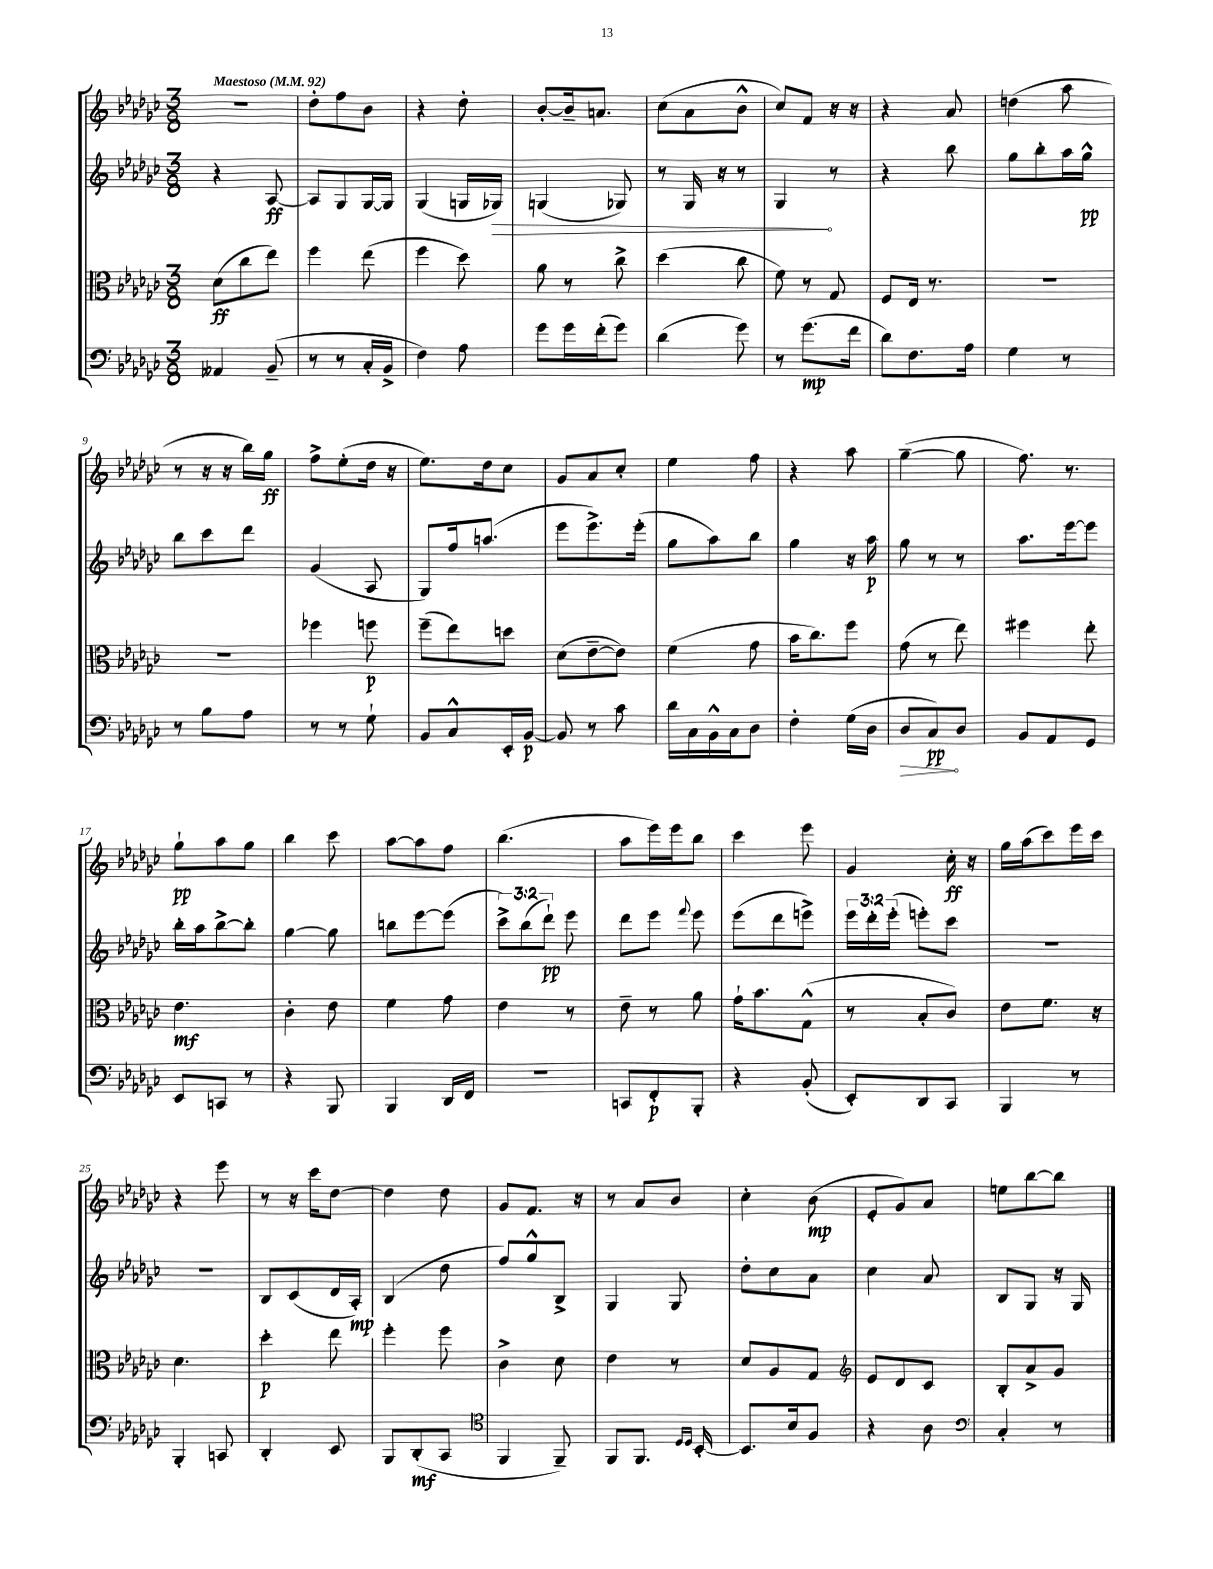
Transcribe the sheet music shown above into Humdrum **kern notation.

**kern	**kern	**kern	**kern
*staff4	*staff3	*staff2	*staff1
*clefF4	*clefC3	*clefG2	*clefG2
*k[b-e-a-d-g-c-]	*k[b-e-a-d-g-c-]	*k[b-e-a-d-g-c-]	*k[b-e-a-d-g-c-]
*M3/8	*M3/8	*M3/8	*M3/8
*MM92	*MM92	*MM92	*MM92
4AA--	(8d-	4r	4.r
.	8cc-	.	.
(8BB-~	8ee-)	[8A-	.
=	=	=	=
8r	4ff	8A-]	8dd-'
8r	.	8G-	8ff
16C-'	(8ee-	[16G-	8b-
16BB-^	.	16G-]	.
=	=	=	=
4F)	4ff	(4G-	4r
8A-	8dd-)	16G	8dd-'
.	.	16G-)	.
=	=	=	=
8g-	8a-	(4G	[8b-'
16g-	8r	.	16b-~]
(16f'	.	.	8.a
8g-)	8cc-^	8G-)	.
=	=	=	=
(4d-	(4dd-	8r	(8cc-
.	.	16G-	8a-
.	.	16r	.
8g-)	8cc-	8r	8b-^^
=	=	=	=
8r	8f)	4G-	8cc-)
(8.g-	8r	.	8f
.	8G-	8r	16r
16f	.	.	16r
=	=	=	=
8d-)	8F	4r	4r
8.F	16E-	.	.
.	8.r	.	.
.	.	8bb-	8a-
16A-	.	.	.
=	=	=	=
4G-	4.r	8gg-	(4dd
.	.	8bb-'	.
8r	.	16aa-	8aa-
.	.	16gg-^^	.
=	=	=	=
8r	4.r	8bb-	8r
8B-	.	8ccc-	16r
.	.	.	16r
8A-	.	8ddd-	16bb-)
.	.	.	16gg-
=	=	=	=
8r	4ff-	(4g-	8ff^
8r	.	.	(8ee-'
8G-`	8ff	8A-	16dd-
.	.	.	16r
=	=	=	=
8BB-	(8ff~	8G-)	8.ee-)
8C-^^	8ee-)	16ff	.
.	.	(8.aa	16dd-
16EE-'	8dd	.	8cc-
[16BB-	.	.	.
=	=	=	=
8BB-]	(8d-	8eee-	8g-
8r	[8e-~	8.eee-^)	8a-
8c-	8e-])	.	8cc-'
.	.	(16eee-'	.
=	=	=	=
16d-	(4f	8gg-	4ee-
16C-	.	.	.
16BB-^^	.	8aa-)	.
16C-	.	.	.
8D-	8g-	8bb-	8ff
=	=	=	=
4F'	16b-	4gg-	4r
.	8.cc-)	.	.
(16G-	8ff	16r	8aa-
16D-	.	16aa-	.
=	=	=	=
8D-	(8g-	8gg-	([4gg-~
8C-)	8r	8r	.
8D-	8ee-)	8r	8gg-]
=	=	=	=
8BB-	4ff#	8.aa-	8.ff)
8AA-	.	.	.
.	.	[16eee-	8.r
8GG-	8ee-'	8eee-]	.
=	=	=	=
8EE-	4.e-	16bb-'	8gg-`
.	.	16aa-	.
8CC	.	[8bb-^	8aa-
8r	.	8bb-']	8gg-
=	=	=	=
4r	4c-'	[4gg-	4bb-
8BBB-	8e-	8gg-]	8ccc-
=	=	=	=
4BBB-	4f	8bb	[8aa-
.	.	[8eee-	8aa-]
16DD-	8g-	(8eee-]	8ff
16FF	.	.	.
=	=	=	=
4.r	4e-	12ccc-^)	(4.bb-
.	.	(12bb-	.
.	.	12ddd-`)	.
.	8r	8eee-	.
=	=	=	=
8CC	8e-~	8ddd-	8aa-
8FF'	8r	8eee-	16eee-)
.	.	.	16eee-
.	.	8qqfff	.
8BBB-'	8a-	8eee-	8bb-
=	=	=	=
4r	16g-`	(8eee-	4ccc-
.	8.b-	.	.
.	.	8ddd-	.
(8BB-'	(8G-^^	8eee^)	8eee-
=	=	=	=
8EE-')	8r	24eee-	4g-
.	.	24ddd-'	.
.	.	(24eee-'	.
8DD-	8B-'	8eee')	.
8CC-	8c-)	8ccc-	16cc-'
.	.	.	16r
=	=	=	=
4BBB-	8e-	4.r	16gg-
.	.	.	(16aa-
.	8.f	.	8ccc-)
8r	.	.	16eee-
.	16r	.	16ccc-
=	=	=	=
4BBB-'	4.d-	4.r	4r
8CC	.	.	8eee-
=	=	=	=
4DD-'	4dd-'	8B-	8r
.	.	(8c-	16r
.	.	.	16ccc-
8EE-	8ee-	16d-	[8dd-
.	.	16A-')	.
=	=	=	=
8BBB-	4ff'	(4B-	4dd-]
(8DD-'	.	.	.
8CC-	8ff	8dd-	8dd-
=	=	=	=
*clefC4	*	*	*
4FF	4c-^	8ff)	8g-
.	.	8gg-^^	8.f
8FF~)	8d-	8B-^	.
.	.	.	16r
=	=	=	=
8FF	4e-	4G-	8r
8.FF	.	.	8a-
.	8r	8G-	8b-
16qqD-	.	.	.
16qqD-	.	.	.
[16BB-'	.	.	.
=	=	=	=
8.BB-]	8d-	8dd-'	4cc-'
.	8A-	8cc-	.
16B-	.	.	.
8F	8G-	8a-	(8b-
=	=	=	=
*	*clefG2	*	*
4r	8e-	4cc-	8e-'
.	8d-	.	8g-)
8A-	8c-	8a-	8a-
=	=	=	=
*clefF4	*	*	*
4C-'	8B-'	8B-	8ee
.	8a-^	8G-	[8bb-
8r	8g-	16r	8bb-]
.	.	16G-	.
==	==	==	==
*-	*-	*-	*-
